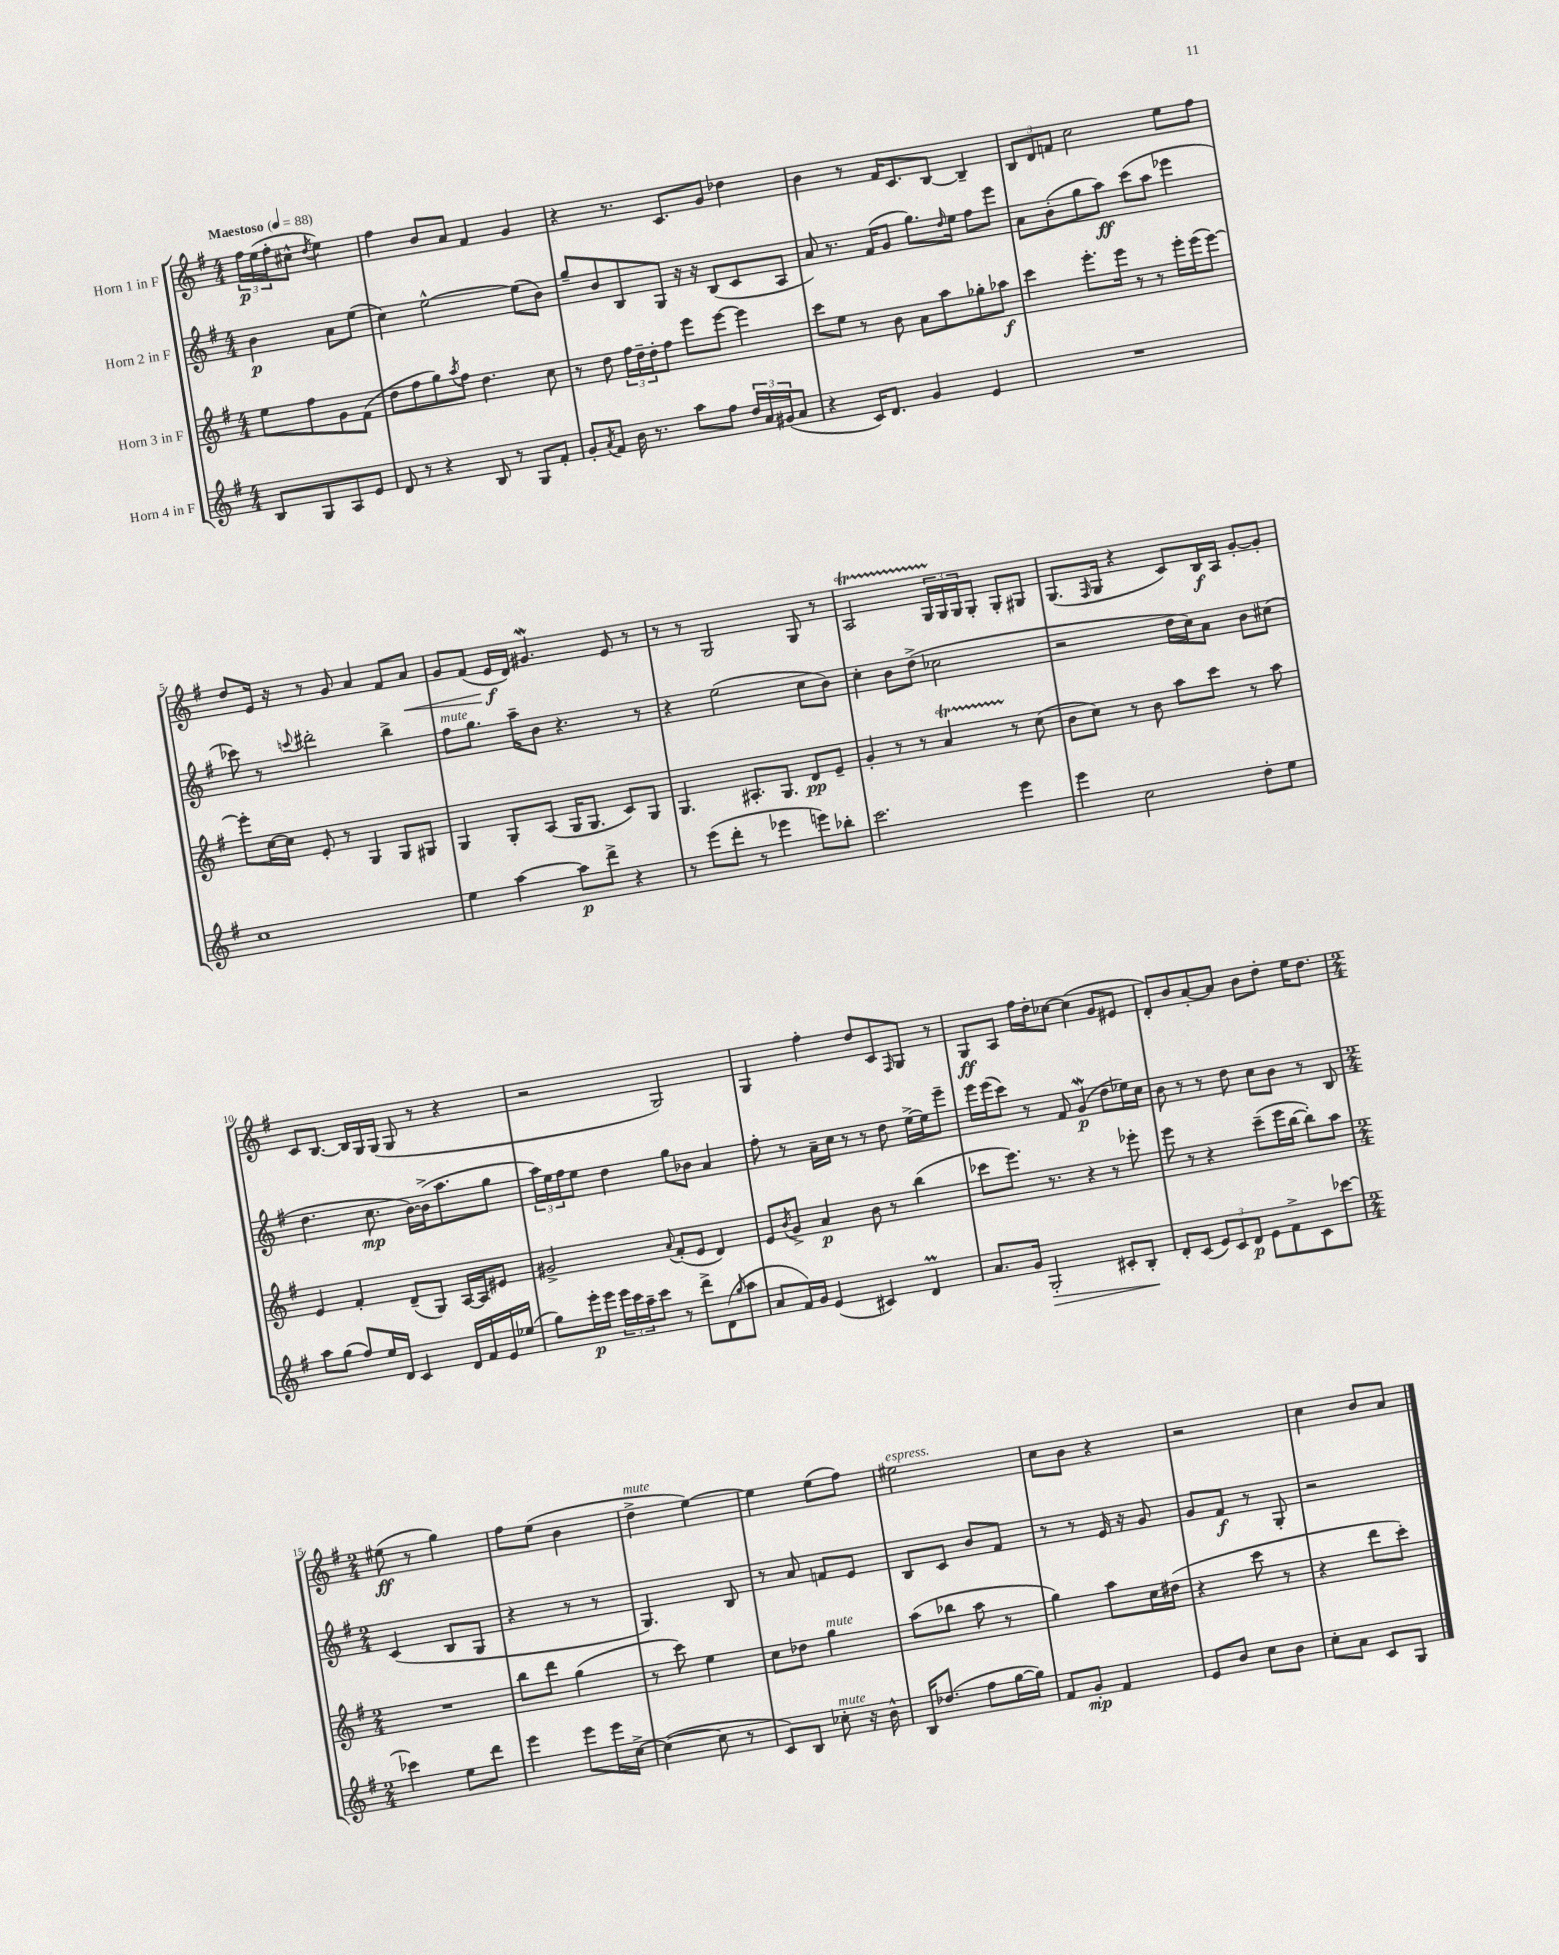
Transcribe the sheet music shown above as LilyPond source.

<<
\new StaffGroup <<
\new Staff = "s0" \with { instrumentName = "Horn 1 in F" } {
    \clef treble \key g \major \numericTimeSignature \time 4/4 \partial 2 \tempo "Maestoso" 4 = 88
    \tuplet 3/2 { fis''16\p e''16( fis''16-. } cis''8-^ \acciaccatura { d''8 } e''4) |
    fis''4 b'8 a'8 fis'4 g'4 |
    r4 r8. c'8. g'8 des''4 |
    b'4 r8 fis'16 c'8. b8~ b4-- |
    \tuplet 3/2 { b8 d'8 f'8 } c''2 e''8 fis''8 |
    d''8 e'16 r16 r8 g'8 a'4 fis'8 a'8\< |
    g'8 fis'8( e'16\f\! d'16) gis'4.\mordent e'8 r8 |
    r8 r8 g2 g8 r8 |
    a2\startTrillSpan \tuplet 3/2 { g16 g16\stopTrillSpan g16 } g8-. g8-. gis8 |
    g8.( \grace { fis16 } g16 r4 c'8) b16\f a16 g'8~-. g'8-. |
    c'8 b8.~ b16 g16 g16( g8 r8 r4 |
    r2 g2) |
    g4 fis''4-. d''8 c'8 \grace { fis16 } g8 r8 |
    g8\ff a8 fis''16 d''16-. ces''8~ ces''4( g'8 eis'8 |
    d'8-.) b'8 a'8~-. a'8 b'8 d''8-. e''16 d''8. |
    \numericTimeSignature \time 2/4 eis''8\ff( r8 g''4) |
    fis''8 e''8( b'4 |
    d''4->^\markup { \italic "mute" } e''4~) |
    e''4 e''8( fis''8) |
    eis''2^\markup { \italic "espress." } |
    c''8 b'8 r4 |
    r2 |
    c''4 b'8 a'8 \bar "|." |
}
\new Staff = "s1" \with { instrumentName = "Horn 2 in F" } {
    \clef treble \key g \major \numericTimeSignature \time 4/4 \partial 2
    b'4\p a'8 e''8( |
    c''4) e''2~-^ e''8( b'8) |
    g''8-- b'8 b8 g8 r16 r16 b8( c'8 a8 |
    a'8) r8. fis'16( g'8 g''8.) \grace { d''16 } e''16 fis''8 e'''8 |
    a'8 b'8-.( g''8 a''8\ff) c'''8( a''8 ees'''4 |
    ces'''8) r8 \appoggiatura { c'''8 } dis'''2-. b''4-> |
    fis''8^\markup { \italic "mute" } g''8. a''16-- b'8 r4. r8 |
    r4 e''2( c''8 b'8) |
    c''4-. b'8 d''8->( ces''2 |
    r2 d''16 c''16) a'8 b'8 cis''8( |
    d''4. c''8.\mp b'16~) b'16->( a''8. g''8 |
    \tuplet 3/2 { a''16) e''16 fis''16 } e''8 d''4 g''8 bes'8 a'4 |
    fis''8-. r8 a'16-- c''16 r8 r8 d''8 e''16~-> e''16 e'''8-- |
    e'''16 e'''16( c'''8) r8 fis'8 g'4\mordent\p( d''8 ees''16) c''16 |
    b'8 r8 r8 d''8 c''8 b'8 r8 b8 |
    \numericTimeSignature \time 2/4 c'4( b8 g8 |
    r4 r8 r8 |
    g4.) b8 |
    r8 a'8 f'8 e'8 |
    b8 c'8 b'8 fis'8 |
    r8 r8 e'16 r16 g'8 |
    g'8 fis'8\f r8 g8-. |
    r2 \bar "|." |
}
\new Staff = "s2" \with { instrumentName = "Horn 3 in F" } {
    \clef treble \key g \major \numericTimeSignature \time 4/4 \partial 2
    e''8 fis''8 g'8 fis'8( |
    d''8 fis''8 g''8) \acciaccatura { a''8 } fis''8 d''4. c''8 |
    r8 d''8 \tuplet 3/2 { fis''16 d''16-- d''16-. } fis''8 e'''8 e'''8~ e'''4 |
    c'''8 e''8 r8 b'8 a'8 a''8 ges''8-. aes''8\f |
    c'''4 e'''8.-. e'''16 r8 r8 e'''16-. e'''16( e'''8~) |
    e'''8-. c''16~ c''16 e'8-. r8 g4 g8 gis8 |
    g4 g8-. a8( g16 g8. c'8) g8 |
    g4. ais8.-. g8. d'8\pp e'8-- |
    g'4-. r8 r8 a'4\startTrillSpan r8\stopTrillSpan c''8( |
    b'8 c''8) r8 b'8 a''8 c'''8 r8 a''8 |
    e'4 fis'4-. d'8--( g8) a16~ a16 eis'8 |
    gis'2-> \appoggiatura { a'8 } fis'8-.( e'8 d'4) |
    e'8 \acciaccatura { b'8 } g'8-> a'4\p b'8 r8 b''4( |
    ces'''8 e'''8.) r8. r4 r8 ees'''8-. |
    e'''8 r8 r4 c'''8--( e'''16 b''16~ b''8-.) a''8 |
    \numericTimeSignature \time 2/4 R2 |
    b''8 d'''8 g''4( |
    r8 c'''8) e''4 |
    c''8 des''8 g''4^\markup { \italic "mute" } |
    a''8( bes''8 a''8 r8 |
    g''4) a''8 c''16 dis''16( |
    r4 c'''8 r8 |
    r4 d'''8 c'''8-.) \bar "|." |
}
\new Staff = "s3" \with { instrumentName = "Horn 4 in F" } {
    \clef treble \key g \major \numericTimeSignature \time 4/4 \partial 2
    b8 g8 a8 e'8 |
    d'8 r8 r4 b8 r8 g8 fis'8-. |
    g'8-. \acciaccatura { a'8 } fis'8 b'16 r8. a''8 fis''8 \tuplet 3/2 { d''16 a'16 gis'16( } a'8 |
    r4 c'16) d'8. g'4 e'4 |
    R1 |
    c''1 |
    e''4 a''4~ a''8\p d'''8-> r4 |
    r8 e'''8( d'''8-. r8 ees'''4 e'''8) bes''8-. |
    c'''2. e'''4 |
    e'''4 c''2 d''8-. e''8 |
    a''8 g''8( fis''8) e''16 d'16 c'4 d'16 fis'16 e'16 ees''16( |
    g''8) e'''16-.\p e'''16 \tuplet 3/2 { e'''16 c'''16 a''16-- } c'''8 r8 d'''8-> d'8( \grace { g''16 } a''8 |
    a'8 fis'16) g'16 e'4( cis'4) d'4\prall |
    a'8. g'16 g2-.\> cis'8-. b8-.\! |
    d'8-. c'8( \tuplet 3/2 { e'8) c'8 d'8\p } e'8 fis'8-> c'8 ces'''8~ |
    \numericTimeSignature \time 2/4 ces'''4 e''8 d'''8 |
    e'''4 e'''8 e'''16 c''16~-> |
    c''4~( c''8 r8 |
    c'8) b8 ces''8-.^\markup { \italic "mute" } r16 b'16-^ |
    b16 des''8.( fis''8 g''16~ g''16) |
    fis'8 g'8-.\mp fis'4 |
    e'8 b'8 c''8 b'8 |
    c''8-. a'8 c'8 g8 \bar "|." |
}
>>
>>
